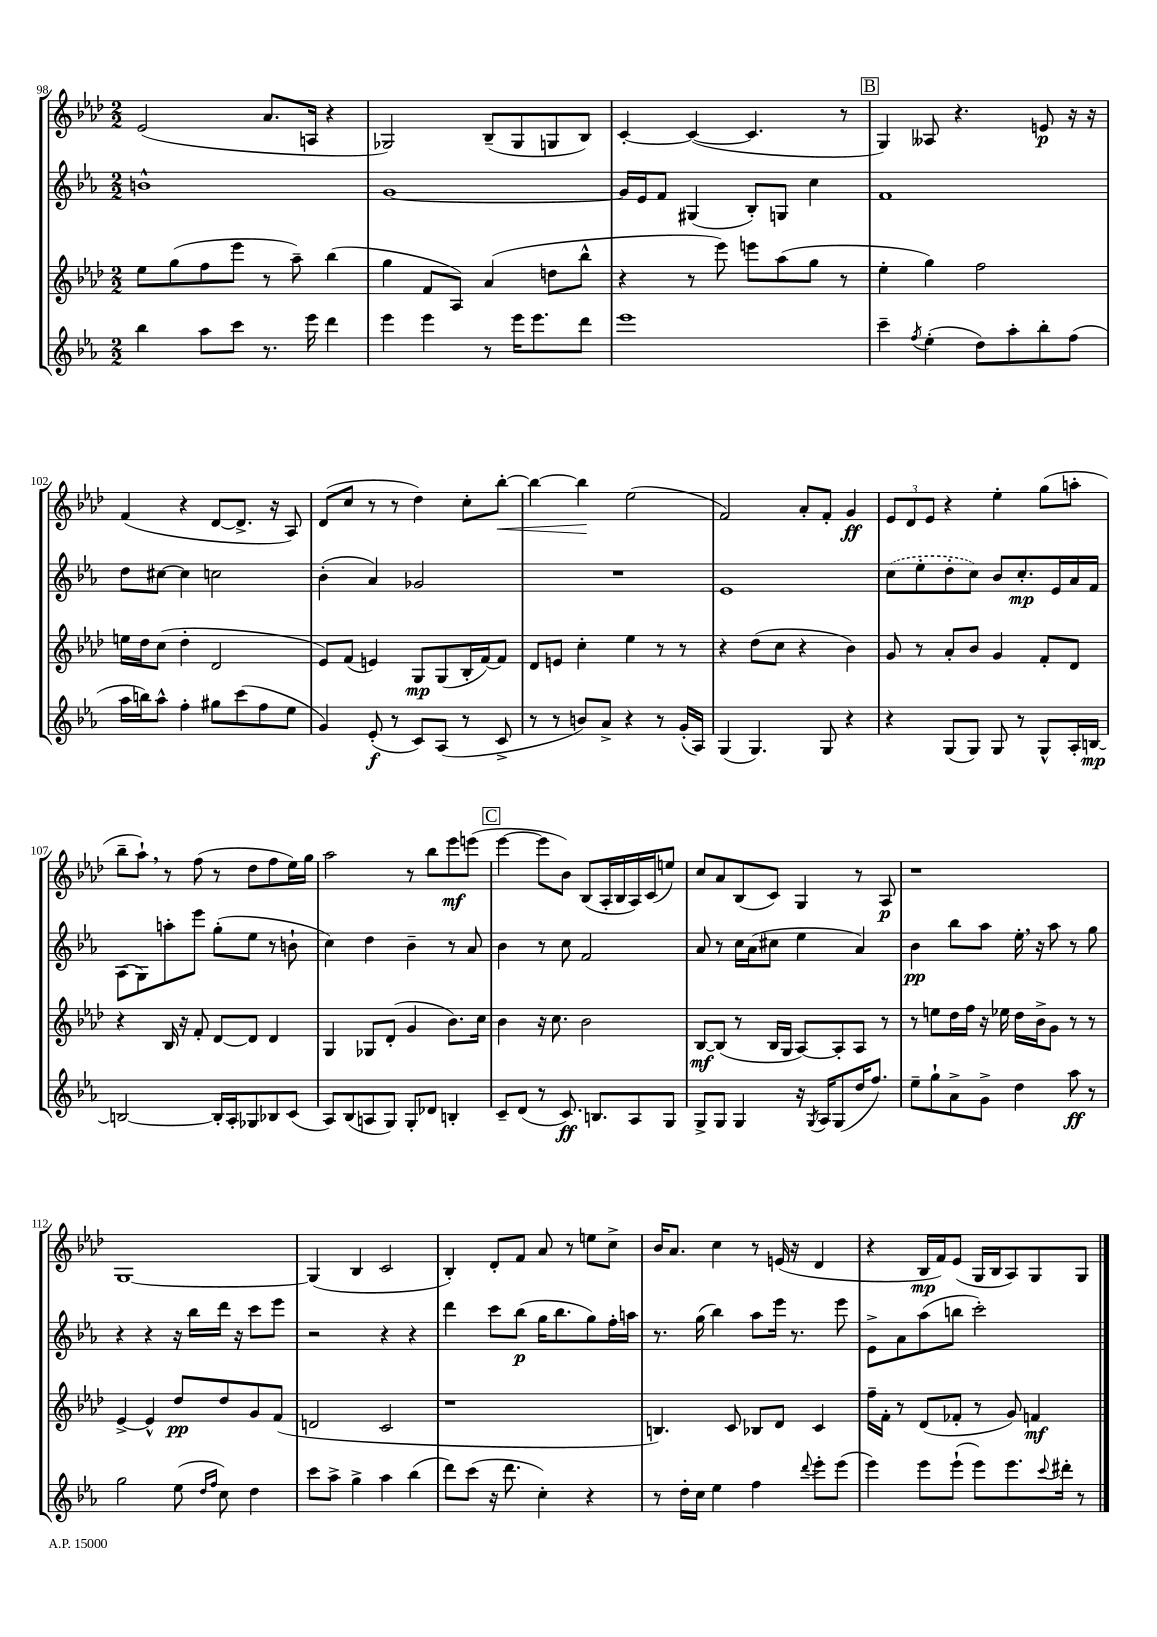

**kern	**dynam	**kern	**dynam	**kern	**dynam	**kern	**dynam
*part4	*part4	*part3	*part3	*part2	*part2	*part1	*part1
*staff4	*staff4	*staff3	*staff3	*staff2	*staff2	*staff1	*staff1
*clefG2	*	*clefG2	*	*clefG2	*	*clefG2	*
*k[b-e-a-]	*	*k[b-e-a-d-]	*	*k[b-e-a-]	*	*k[b-e-a-d-]	*
*M2/2	*	*M2/2	*	*M2/2	*	*M2/2	*
=98	=98	=98	=98	=98	=98	=98	=98
4bb-\	.	8ee-\L	.	1bn^^	.	(2e-/	.
.	.	(8gg\	.	.	.	.	.
8aa-\L	.	8ff\	.	.	.	.	.
8ccc\J	.	8eee-\J	.	.	.	.	.
8.r	.	8r	.	.	.	8.a-/L	.
.	.	8aa-~\)	.	.	.	.	.
16eee-\	.	.	.	.	.	16An/Jk	.
4ddd\	.	(4bb-\	.	.	.	4r	.
=99	=99	=99	=99	=99	=99	=99	=99
4eee-\	.	4gg\	.	[1g	.	2G-X/)	.
4eee-\	.	8f/L	.	.	.	.	.
.	.	8A-/J)	.	.	.	.	.
8r	.	(4a-/	.	.	.	(8B-~/L	.
16eee-\KL	.	.	.	.	.	8G-/	.
8.eee-\	.	.	.	.	.	.	.
.	.	8ddn\L	.	.	.	8Gn/	.
8ddd\J	.	8bb-^^\J	.	.	.	8B-/J)	.
=100	=100	=100	=100	=100	=100	=100	=100
1eee-	.	4r	.	16g/LL]	.	[4c'/	.
.	.	.	.	16e-/J	.	.	.
.	.	.	.	8f/J	.	.	.
.	.	8r	.	(4G#X/	.	(4c/_	.
.	.	8eee-\)	.	.	.	.	.
.	.	8eeen\L	.	8B-'/L)	.	4.c/]	.
.	.	(8aa-\	.	8Gn/J	.	.	.
.	.	8gg\J	.	4cc\	.	.	.
.	.	8r	.	.	.	8r	.
!!LO:REH:place=s1:t=B
=101	=101	=101	=101	=101	=101	=101	=101
4ccc~\	.	4ee-'\	.	1f	.	4G/)	.
8qff/	.	.	.	.	.	.	.
(4ee-'\	.	4gg\)	.	.	.	8A--X/	.
.	.	.	.	.	.	4.r	.
8dd\L)	.	2ff\	.	.	.	.	.
8aa-'\	.	.	.	.	.	.	.
8bb-'\	.	.	.	.	.	8en/	p
(8ff\J	.	.	.	.	.	16r	.
.	.	.	.	.	.	16r	.
!!LO:LB:g=z
=102	=102	=102	=102	=102	=102	=102	=102
16aa-\LL	.	16een\LL	.	8dd\L	.	(4f/	.
16bbn\J)	.	16dd-\J	.	.	.	.	.
8aa-^^\J	.	(8cc\J	.	[8cc#X\J	.	.	.
4ff'\	.	4dd-'\	.	4cc#\]	.	4r	.
8gg#X\L	.	2d-/	.	2ccn\	.	[8d-/L	.
(8ccc\	.	.	.	.	.	8.d-^/J]	.
8ff\	.	.	.	.	.	.	.
.	.	.	.	.	.	16r	.
8ee-\J	.	.	.	.	.	8A-/)	.
=103	=103	=103	=103	=103	=103	=103	=103
4g/)	.	8e-/L)	.	(4b-'\	.	(8d-/L	.
.	.	(8f/J	.	.	.	8cc/J	.
(8e-'/	f	4en/)	.	4a-/)	.	8r	.
8r	.	.	.	.	.	8r	.
8c/L)	.	8G/L	mp	2g-X/	.	4dd-\)	.
(8A-/J	.	(8G/	.	.	.	.	.
8r	.	16B-'/L	.	.	.	8cc'\L	.
.	.	[16f/J)	.	.	.	.	.
!	!	!	!	!	!	!	!LO:HP:b
8c^/	.	8f/J]	.	.	.	[8bb-'\J	<
=104	=104	=104	=104	=104	=104	=104	=104
8r	.	8d-/L	.	1r	.	4bb-\_	.
8r	.	8en/J	.	.	.	.	.
8bn/L)	.	4cc'\	.	.	.	4bb-\]	.
8a-^/J	.	.	.	.	.	.	.
4r	.	4ee-\	.	.	.	(2ee-\	[
8r	.	8r	.	.	.	.	.
(16g'/LL	.	8r	.	.	.	.	.
16A-/JJ)	.	.	.	.	.	.	.
=105	=105	=105	=105	=105	=105	=105	=105
(4G/	.	4r	.	1e-	.	2f/)	.
4.G/)	.	(8dd-\L	.	.	.	.	.
.	.	8cc\J	.	.	.	.	.
.	.	4r	.	.	.	8a-'/L	.
8G/	.	.	.	.	.	8f'/J	.
4r	.	4b-\)	.	.	.	4g/	ff
=106	=106	=106	=106	=106	=106	=106	=106
4r	.	8g/	.	(8cc\L	.	12e-/L	.
.	.	.	.	.	.	12d-/	.
.	.	8r	.	8ee-'\	.	.	.
.	.	.	.	.	.	12e-/J	.
(8G/L	.	8a-'/L	.	8dd'\	.	4r	.
8G/J)	.	8b-/J	.	8cc\J)	.	.	.
8G/	.	4g/	.	8b-/L	.	4ee-'\	.
8r	.	.	.	8.cc'/	mp	.	.
8G^^/L	.	8f'/L	.	.	.	(8gg\L	.
.	.	.	.	16e-/L	.	.	.
16A-'/L	.	8d-/J	.	16a-/	.	8aan'\J	.
[16Bn/JJ	mp	.	.	16f/JJ	.	.	.
!!LO:LB:g=z
=107	=107	=107	=107	=107	=107	=107	=107
2Bn/_	.	4r	.	(8A-\L	.	8bb-~\L	.
.	.	.	.	8G\)	.	8aa-`,\J)	.
.	.	16B-/	.	8aan'\	.	8r	.
.	.	16r	.	.	.	.	.
.	.	8f'/	.	8eee-\J	.	(8ff\	.
16B'/LL]	.	[8d-/L	.	(8gg'\L	.	8r	.
16A-'/J	.	.	.	.	.	.	.
8G-X/	.	8d-/J]	.	8ee-\J	.	8dd-\L	.
8B-X/	.	4d-/	.	8r	.	8ff\	.
(8c/J	.	.	.	8bn`\	.	16ee-\L)	.
.	.	.	.	.	.	16gg\JJ	.
=108	=108	=108	=108	=108	=108	=108	=108
8A-/L)	.	4G/	.	4cc\)	.	2aa-\	.
(8B-/	.	.	.	.	.	.	.
8An/	.	8G-X/L	.	4dd\	.	.	.
8G/J)	.	(8d-'/J	.	.	.	.	.
8G'/L	.	4g/	.	4b-~\	.	8r	.
8d-X/J	.	.	.	.	.	8bb-\L	.
4Bn'/	.	8.b-\L)	.	8r	.	8eee-\	mf
.	.	.	.	8a-/	.	(8eeen\J	.
.	.	16cc\Jk	.	.	.	.	.
!!LO:REH:place=s1:t=C
=109	=109	=109	=109	=109	=109	=109	=109
8c~/L	.	4b-\	.	4b-\	.	[4eee-\	.
(8d/J	.	.	.	.	.	.	.
8r	.	16r	.	8r	.	8eee-\L]	.
.	.	8.cc\	.	.	.	.	.
8.c/)	ff	.	.	8cc\	.	8b-\J)	.
.	.	2b-\	.	2f/	.	(8B-/L	.
8.Bn/L	.	.	.	.	.	.	.
.	.	.	.	.	.	16A-'/L	.
.	.	.	.	.	.	16B-/	.
8A-/	.	.	.	.	.	16A-/)	.
.	.	.	.	.	.	(16c/J	.
8G/J	.	.	.	.	.	8een/J)	.
=110	=110	=110	=110	=110	=110	=110	=110
8G^/L	.	[8B-/L	mf	8a-/	.	8cc/L	.
8G/J	.	(8B-/J]	.	8r	.	8a-/	.
4G/	.	8r	.	16cc\LL	.	(8B-/	.
.	.	.	.	(16a-\J	.	.	.
.	.	16B-/LL	.	8cc#X\J	.	8c/J)	.
.	.	16G/JJ	.	.	.	.	.
16r	.	[8A-/L)	.	4ee-\	.	4G/	.
8qG/	.	.	.	.	.	.	.
16A-/KL	.	.	.	.	.	.	.
(8G/	.	8A-'/]	.	.	.	.	.
16dd/K	.	8A-/J	.	4a-/)	.	8r	.
8.ff/J)	.	.	.	.	.	.	.
.	.	8r	.	.	.	8A-/	p
=111	=111	=111	=111	=111	=111	=111	=111
8ee-~\L	.	8r	.	4b-\	pp	1r	.
8gg`\	.	8een\L	.	.	.	.	.
8a-^\	.	16dd-\L	.	8bb-\L	.	.	.
.	.	16ff\JJ	.	.	.	.	.
8g^\J	.	16r	.	8aa-\J	.	.	.
.	.	16ee-X\	.	.	.	.	.
4dd\	.	16dd-\LL	.	16ee-',\	.	.	.
.	.	16b-^\J	.	16r	.	.	.
.	.	8g\J	.	8aa-\	.	.	.
8aa-\	ff	8r	.	8r	.	.	.
8r	.	8r	.	8gg\	.	.	.
!!LO:LB:g=z
=112	=112	=112	=112	=112	=112	=112	=112
2gg\	.	[4e-^/	.	4r	.	[1G	.
.	.	4e-^^/]	.	4r	.	.	.
(8ee-\	.	8dd-/L	pp	16r	.	.	.
.	.	.	.	16bb-\LL	.	.	.
16qqdd/LL	.	.	.	.	.	.	.
16qqff/JJ	.	.	.	.	.	.	.
8cc\)	.	8dd-/	.	16ddd\JJ	.	.	.
.	.	.	.	16r	.	.	.
4dd\	.	8g/	.	8ccc\L	.	.	.
.	.	(8f/J	.	8eee-\J	.	.	.
=113	=113	=113	=113	=113	=113	=113	=113
8ccc\L	.	2dn/	.	2r	.	(4G/]	.
8aa-^\J	.	.	.	.	.	.	.
4gg^\	.	.	.	.	.	4B-/	.
4aa-\	.	2c/	.	4r	.	2c/	.
(4bb-\	.	.	.	4r	.	.	.
=114	=114	=114	=114	=114	=114	=114	=114
8ddd\L)	.	1r	.	4ddd\	.	4B-'/)	.
(8ccc\J	.	.	.	.	.	.	.
16r	.	.	.	8ccc\L	.	8d-'/L	.
8.ddd\	.	.	.	.	.	.	.
.	.	.	.	(8bb-\J	p	8f/J	.
4cc'\)	.	.	.	16gg\KL	.	8a-/	.
.	.	.	.	8.bb-\	.	.	.
.	.	.	.	.	.	8r	.
4r	.	.	.	8gg\)	.	8een\L	.
.	.	.	.	16ff'\L	.	8cc^\J	.
.	.	.	.	16aan\JJ	.	.	.
=115	=115	=115	=115	=115	=115	=115	=115
8r	.	4.Bn/)	.	8.r	.	16b-/KL	.
.	.	.	.	.	.	8.a-/J	.
16dd'\LL	.	.	.	.	.	.	.
16cc\JJ	.	.	.	(16gg\	.	.	.
4ee-\	.	.	.	4bb-\)	.	4cc\	.
.	.	8c/	.	.	.	.	.
4ff\	.	8B-X/L	.	8aa-\L	.	8r	.
.	.	8d-/J	.	16eee-\Jk	.	(16en/	.
.	.	.	.	8.r	.	16r	.
8qqddd/	.	.	.	.	.	.	.
8eee-'\L	.	4c/	.	.	.	4d-/	.
(8eee-\J	.	.	.	8eee-\	.	.	.
=116	=116	=116	=116	=116	=116	=116	=116
4eee-\)	.	16ff~\LL	.	8e-^\L	.	4r	.
.	.	16f'\JJ	.	.	.	.	.
.	.	8r	.	8a-\	.	.	.
8eee-\L	.	(8d-/L	.	(8aa-\	.	16B-/LL	mp
.	.	.	.	.	.	16f/J)	.
(8eee-`\J	.	8f-X'/J	.	8bbn\J	.	(8e-/J	.
8eee-\L)	.	8r	.	2ccc'\)	.	16G/LL	.
.	.	.	.	.	.	16B-/J	.
8.eee-\	.	8g/)	.	.	.	8A-/)	.
.	.	4fn/	mf	.	.	8G/	.
8qqccc/	.	.	.	.	.	.	.
16ddd#X'\Jk	.	.	.	.	.	.	.
8r	.	.	.	.	.	8G/J	.
==	==	==	==	==	==	==	==
*-	*-	*-	*-	*-	*-	*-	*-
